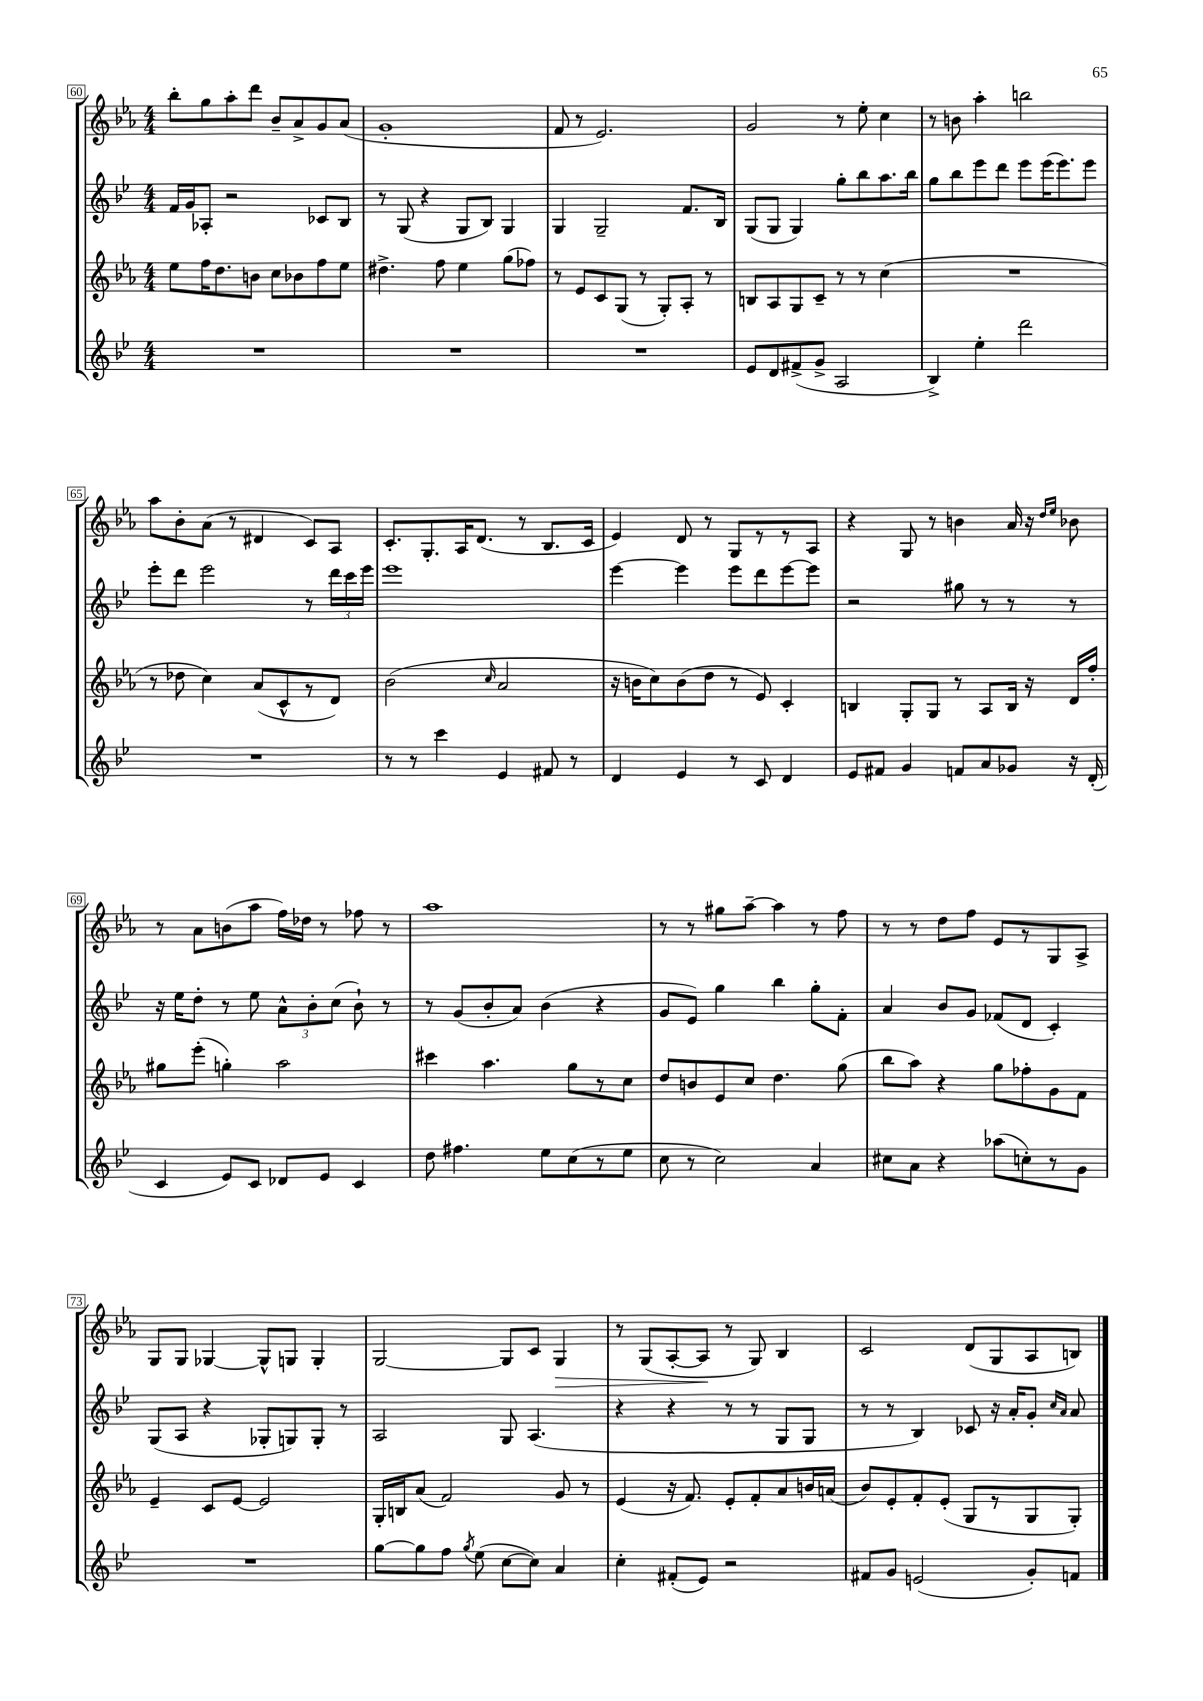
<<
\new StaffGroup <<
\new Staff = "s0" {
    \clef treble \key ees \major \numericTimeSignature \time 4/4
    \autoBeamOff bes''8[-. g''8 aes''8-. d'''8] bes'8[-- aes'8-> g'8 aes'8]( |
    g'1-. |
    f'8 r8 ees'2.) |
    g'2 r8 ees''8-. c''4 |
    r8 b'8 aes''4-. b''2 |
    aes''8[ bes'8-. aes'8]( r8 dis'4 c'8[) aes8] |
    c'8.[-. g8.-. aes16 d'8.]( r8 bes8.[ c'16] |
    ees'4) d'8 r8 g8[ r8 r8 aes8] |
    r4 g8 r8 b'4 aes'16 r16 \grace { d''16[ ees''16] } bes'8 |
    r8 aes'8[ b'8( aes''8] f''16[) des''16] r8 fes''8 r8 |
    aes''1 |
    r8 r8 gis''8[ aes''8]~-- aes''4 r8 f''8 |
    r8 r8 d''8[ f''8] ees'8[ r8 g8 aes8]-> |
    g8[ g8] ges4~ ges8[-^ g8] g4-. |
    g2~ g8[ c'8] g4\> |
    r8 g8[( aes8~-. aes8]\! r8 g8) bes4 |
    c'2 d'8[( g8 aes8 b8]) \bar "|." |
}
\new Staff = "s1" {
    \clef treble \key bes \major \numericTimeSignature \time 4/4
    \autoBeamOff f'16[ g'16 aes8]-. r2 ces'8[ bes8] |
    r8 g8( r4 g8[ bes8]) g4 |
    g4 g2-- f'8.[ bes16] |
    g8[( g8] g4) g''8[-. bes''8 a''8. bes''16] |
    g''8[ bes''8 ees'''8 d'''8] ees'''8[ ees'''16( ees'''8.) ees'''8] |
    ees'''8[-. d'''8] ees'''2 r8 \tuplet 3/2 { d'''16[ c'''16 ees'''16] } |
    ees'''1 |
    ees'''4~ ees'''4 ees'''8[ d'''8 ees'''8~ ees'''8] |
    r2 gis''8 r8 r8 r8 |
    r16 ees''16[ d''8]-. r8 ees''8 \tuplet 3/2 { a'8[-^ bes'8-. c''8]( } bes'8-!) r8 |
    r8 g'8[( bes'8-. a'8]) bes'4( r4 |
    g'8[ ees'8]) g''4 bes''4 g''8[-. f'8]-. |
    a'4 bes'8[ g'8] fes'8[( d'8] c'4-.) |
    g8[( a8] r4 ges8[-. g8) g8]-. r8 |
    a2 g8 a4.( |
    r4 r4 r8 r8 g8[ g8] |
    r8 r8 bes4) ces'8 r16 a'16[-. g'8]-. \grace { c''16[ a'16] } a'8 \bar "|." |
}
\new Staff = "s2" {
    \clef treble \key ees \major \numericTimeSignature \time 4/4
    \autoBeamOff ees''8[ f''16 d''8. b'8] c''8[ bes'8 f''8 ees''8] |
    dis''4.-> f''8 ees''4 g''8[( fes''8]) |
    r8 ees'8[ c'8 g8]( r8 g8[-.) aes8]-. r8 |
    b8[ aes8 g8 c'8]-- r8 r8 c''4( |
    R1 |
    r8 des''8 c''4) aes'8[( c'8-^ r8 d'8]) |
    bes'2( \grace { c''16 } aes'2 |
    r16 b'16[ c''8) b'8( d''8] r8 ees'8) c'4-. |
    b4 g8[-. g8] r8 aes8[ b16] r16 d'16[ f''16]-. |
    gis''8[ ees'''8]-.( g''4-.) aes''2 |
    cis'''4 aes''4. g''8[ r8 c''8] |
    d''8[ b'8 ees'8 c''8] d''4. g''8( |
    bes''8[ aes''8]) r4 g''8[ fes''8-. g'8 f'8] |
    ees'4-- c'8[ ees'8]~ ees'2 |
    g16[-. b16 aes'8]( f'2) g'8 r8 |
    ees'4( r16 f'8.) ees'8[-. f'8-. aes'8 b'16 a'16]( |
    bes'8[) ees'8-. f'8-. ees'8]-.( g8[ r8 g8 g8]-.) \bar "|." |
}
\new Staff = "s3" {
    \clef treble \key bes \major \numericTimeSignature \time 4/4
    \autoBeamOff R1 |
    R1 |
    R1 |
    ees'8[ d'8 fis'8->( g'8]-> a2 |
    bes4->) ees''4-. d'''2 |
    R1 |
    r8 r8 c'''4 ees'4 fis'8 r8 |
    d'4 ees'4 r8 c'8 d'4 |
    ees'8[ fis'8] g'4 f'8[ a'8 ges'8] r16 d'16-.( |
    c'4 ees'8[) c'8] des'8[ ees'8] c'4 |
    d''8 fis''4. ees''8[ c''8( r8 ees''8] |
    c''8 r8 c''2) a'4 |
    cis''8[ a'8] r4 aes''8[( c''8-.) r8 g'8] |
    R1 |
    g''8[~ g''8 f''8] \acciaccatura { g''8 } ees''8( c''8[~ c''8]) a'4 |
    c''4-. fis'8[-.( ees'8]) r2 |
    fis'8[ g'8] e'2( g'8[-.) f'8] \bar "|." |
}
>>
>>
\layout { \context { \Score currentBarNumber = #60 \override BarNumber.stencil = #(make-stencil-boxer 0.1 0.3 ly:text-interface::print) } }
